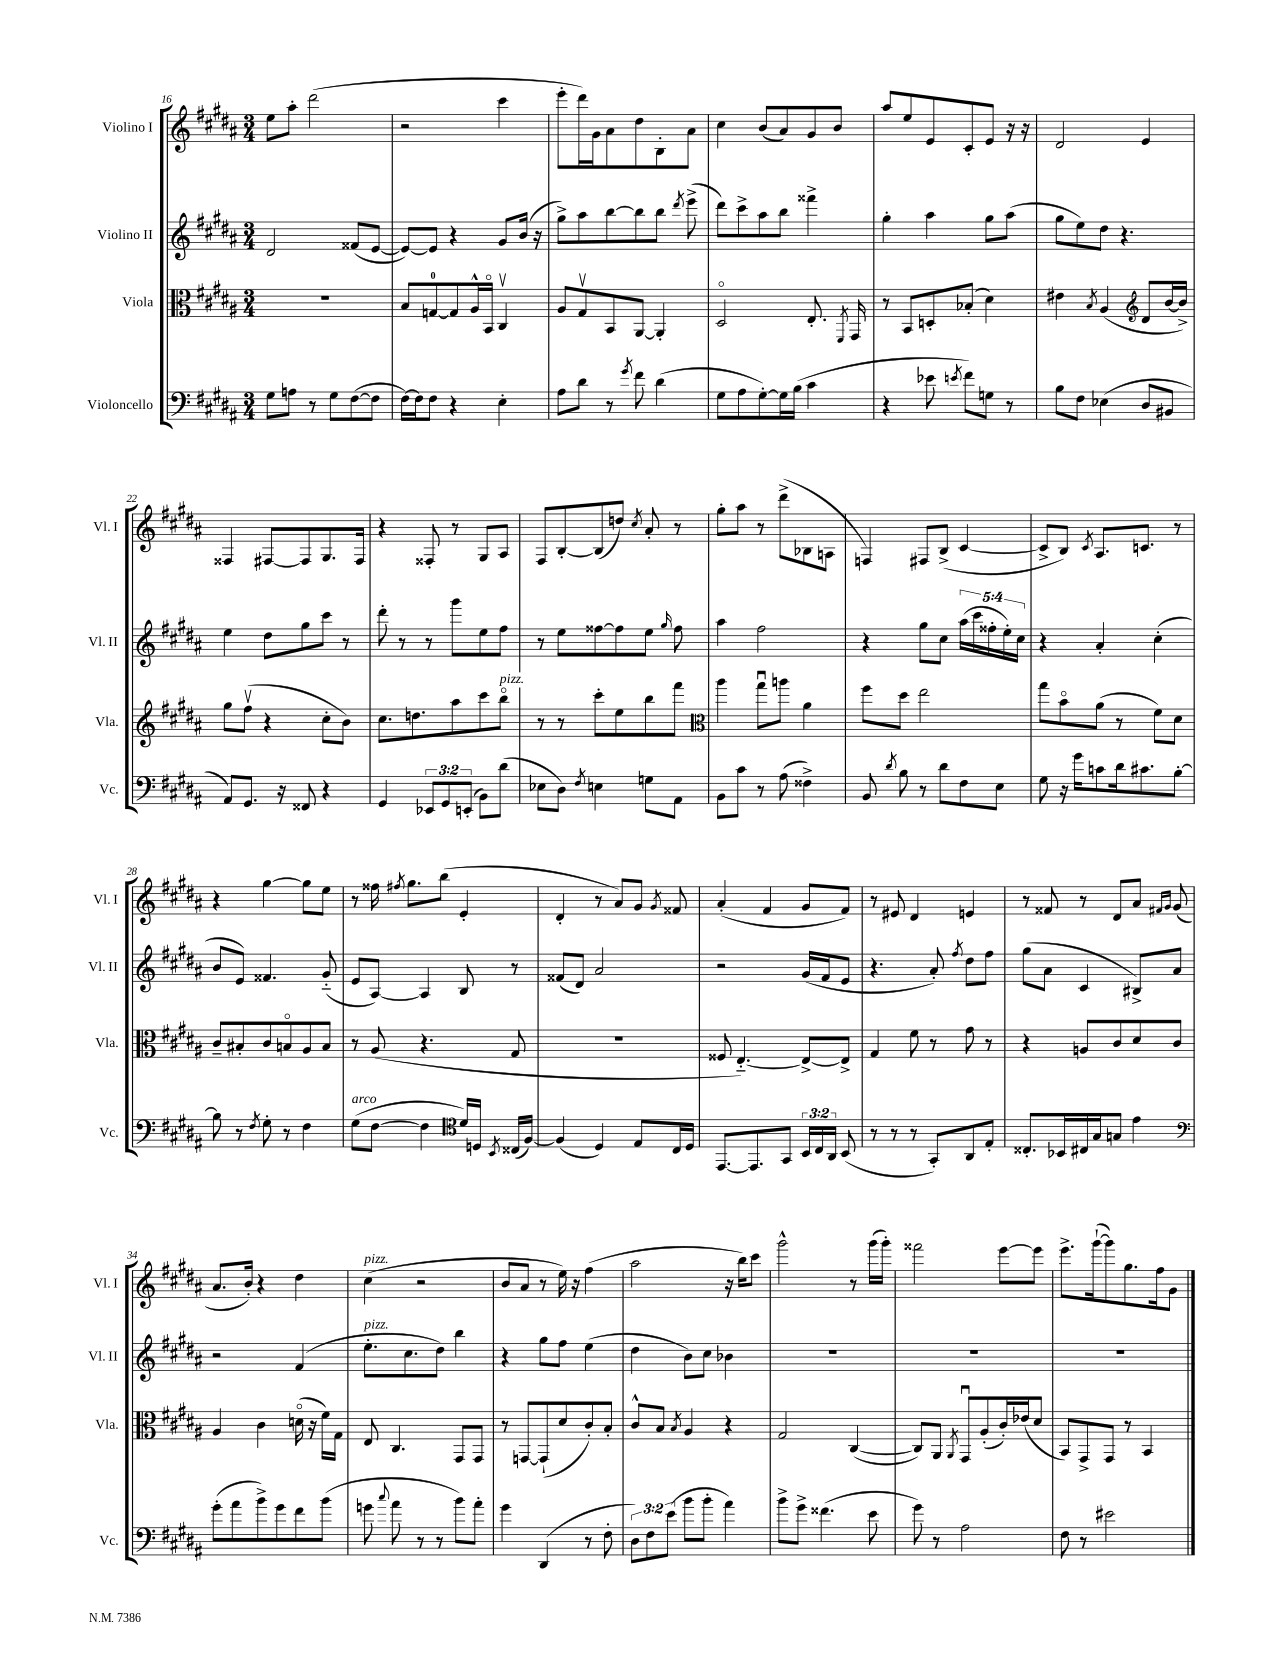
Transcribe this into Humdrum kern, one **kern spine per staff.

**kern	**kern	**kern	**kern
*staff4	*staff3	*staff2	*staff1
*clefF4	*clefC3	*clefG2	*clefG2
*k[f#c#g#d#a#]	*k[f#c#g#d#a#]	*k[f#c#g#d#a#]	*k[f#c#g#d#a#]
*M3/4	*M3/4	*M3/4	*M3/4
8G#	2.r	2d#	8ee
8A	.	.	8aa#'
8r	.	.	(2ddd#
8G#	.	.	.
([8F#	.	(8f##	.
8F#]	.	[8e	.
=	=	=	=
[16F#)	8B	8e_)	2r
16F#]	.	.	.
8F#	[8G	8e]	.
4r	8G]	4r	.
.	16A#^^	.	.
.	16BBo	.	.
4E'	4C#v	8g#	4ccc#
.	.	(16b	.
.	.	16r	.
=	=	=	=
8A#	8A#	8gg#^)	8eee'
8d#	8G#v	8aa#	16ddd#)
.	.	.	16g#
8r	8BB	[8bb	8a#
8qg#	.	.	.
8f#	[8AA#	8bb]	8dd#
(4d#	4AA#']	8bb	8B'
.	.	8qddd#	.
.	.	(8eee^	8a#
=	=	=	=
8G#	2D#o	8ddd#)	4cc#
8A#	.	8ccc#^	.
[8G#')	.	8aa#	(8b
16G#]	.	8bb	8a#)
(16B	.	.	.
4c#	8.E'	4fff##^	8g#
.	.	.	8b
.	8qFF#	.	.
.	16GG#	.	.
=	=	=	=
4r	8r	4gg#'	8aa#
.	8BB	.	8ee
8e-	8D'	4aa#	8e
8qe	.	.	.
8f#)	(8B-'	.	8c#'
8G	4d#)	8gg#	8e
8r	.	(8aa#	16r
.	.	.	16r
=	=	=	=
8B	4e#	8gg#	2d#
8F#	.	8ee)	.
.	8qB	.	.
(4E-	(4A#	8dd#	.
.	.	4.r	.
*	*clefG2	*	*
8D#	8d#	.	4e
8BB#	[16b	.	.
.	16b^])	.	.
=	=	=	=
8AA#)	8gg#	4ee	4F##
8.GG#	(8ff#v	.	.
.	4r	8dd#	[8F#
16r	.	.	.
8FF##	.	8gg#	8F#]
4r	8cc#'	8ccc#	8.G#
.	8b)	8r	.
.	.	.	16F#
=	=	=	=
4GG#	8.cc#	8ddd#'	4r
.	.	8r	.
.	8.dd	.	.
12EE-	.	8r	8F##'
12GG#	.	.	.
.	8aa#	8ggg#	8r
(12EE'	.	.	.
8BB)	8ccc#	8ee	8G#
(8d#	8bbo	8ff#	8A#
=	=	=	=
8E-	8r	8r	8F#
8D#)	8r	8ee	[8B'
8qF#	.	.	.
4E	8ccc#'	[8ff##	(8B]
.	8ee	8ff##]	8dd)
.	.	.	8qcc#
8G	8bb	8ee	8a#'
.	.	16qqgg#	.
8AA#	8fff#	8ff##	8r
=	=	=	=
*	*clefC3	*	*
8BB	4aa#	4aa#	8gg#'
8c#	.	.	8aa#
8r	8gg#u	2ff#	8r
(8A#	8aa	.	(8ddd#^
4F##^)	4a#	.	8B-
.	.	.	8A
=	=	=	=
8BB	8ff#	4r	4F)
8qd#	.	.	.
8B	8dd#	.	.
8r	2ee	8gg#	8F#
8d#	.	8cc#	(8B^
8F#	.	(20aa#	[4c#
.	.	20ccc#	.
.	.	20ff##'	.
8E	.	.	.
.	.	20ee')	.
.	.	20cc#	.
=	=	=	=
8G#	8gg#	4r	8c#^]
16r	8bo	.	8B)
16g#	.	.	.
.	.	.	8qc#
8c	(8a#	4a#'	8.A#
16d#	8r	.	.
8.c#	.	.	8.c
.	8f#)	(4cc#'	.
[8B'	8d#	.	8r
=	=	=	=
8B]	8c#~	8b	4r
8r	8B#'	8e)	.
8qF#	.	.	.
8G#'	8c#	4.f##	[4gg#
8r	8Bo	.	.
4F#	8A#	.	8gg#]
.	8B	(8g#'~	8ee
=	=	=	=
(8G#	8r	8e	8r
[8F#	(8A#	[8A#)	16ff##
.	.	.	8qff#
.	.	.	8.gg#
4F#]	4.r	4A#]	.
.	.	.	(8bb
*clefC4	*	*	*
16d#)	.	8B	4e'
16D	.	.	.
8qBB	.	.	.
(16C##	8G#	8r	.
[16F#)	.	.	.
=	=	=	=
(4F#]	2.r	(8f##	4d#'
.	.	8d#)	.
4D#)	.	2a#	8r
.	.	.	8a#)
8E	.	.	8g#
.	.	.	8qg#
16C#	.	.	8f##
16D#	.	.	.
=	=	=	=
[8.EE	8F##	2r	(4a#'
.	[4.E'~)	.	.
8.EE]	.	.	.
.	.	.	4f#
8GG#	.	.	.
24BB	8E^_	(16g#	8g#
24C#	.	.	.
.	.	16f#	.
24AA#	.	.	.
(8BB	8E^]	8e	8f#)
=	=	=	=
8r	4G#	4.r	8r
8r	.	.	8e#
8r	8f#	.	4d#
8GG#')	8r	8a#')	.
.	.	8qff#	.
8AA#	8g#	8dd#	4e
8E'	8r	8ff#	.
=	=	=	=
8.C##'	4r	(8gg#	8r
.	.	8a#	8f##
16BB-	.	.	.
16C#	8A	4c#	8r
16G#	.	.	.
8G	8c#	.	8d#
4e	8d#	8B#^)	8a#
.	.	.	16qqf#
.	.	.	16qqg#
.	8c#	8a#	(8g#
=	=	=	=
*clefF4	*	*	*
(8g#'	4A#	2r	8.a#
8a#	.	.	.
.	.	.	16b')
8b^)	4c#	.	4r
8g#	.	.	.
8f#	(16do	(4f#	4dd#
.	16r	.	.
(8b	16f#)	.	.
.	16G#	.	.
=	=	=	=
8g	8E	8.ee'	(4cc#
8qqcc#	.	.	.
8a#	4.C#	.	.
.	.	8.cc#	.
8r	.	.	2r
8r	.	8dd#)	.
8b)	8GG#	4bb	.
8a#'	8GG#	.	.
=	=	=	=
4g#	8r	4r	8b
.	[8GG	.	8a#
(4DD#	(8GG`]	8gg#	8r
.	8d#	8ff#	16ee)
.	.	.	16r
8r	8c#')	(4ee	(4ff#
8F#'	8B'	.	.
=	=	=	=
12D#)	8c#^^	4dd#	2aa#
12F#	.	.	.
.	8B	.	.
(12e	.	.	.
.	8qB	.	.
8b	4A#	8b)	.
8b'	.	8cc#	.
4a#)	4r	4b-	16r
.	.	.	16bb)
.	.	.	8ccc#
=	=	=	=
8b^	2G#	2.r	2ggg#^^
8g#^	.	.	.
(4.f##	.	.	.
.	([4C#	.	8r
8e	.	.	(16ggg#
.	.	.	16ggg#')
=	=	=	=
8g#)	8C#])	2.r	2fff##
8r	8AA#	.	.
.	8qAA#	.	.
2A#	8GG#u	.	.
.	(8A#'	.	.
.	16c#')	.	[8eee
.	(16e-	.	.
.	8d#	.	8eee]
=	=	=	=
8F#	8BB)	2.r	8.eee^
8r	8GG#^	.	.
.	.	.	([16ggg#`
2e#	8GG#	.	8ggg#])
.	8r	.	8.gg#
.	4BB	.	.
.	.	.	16ff#
.	.	.	8g#
==	==	==	==
*-	*-	*-	*-
